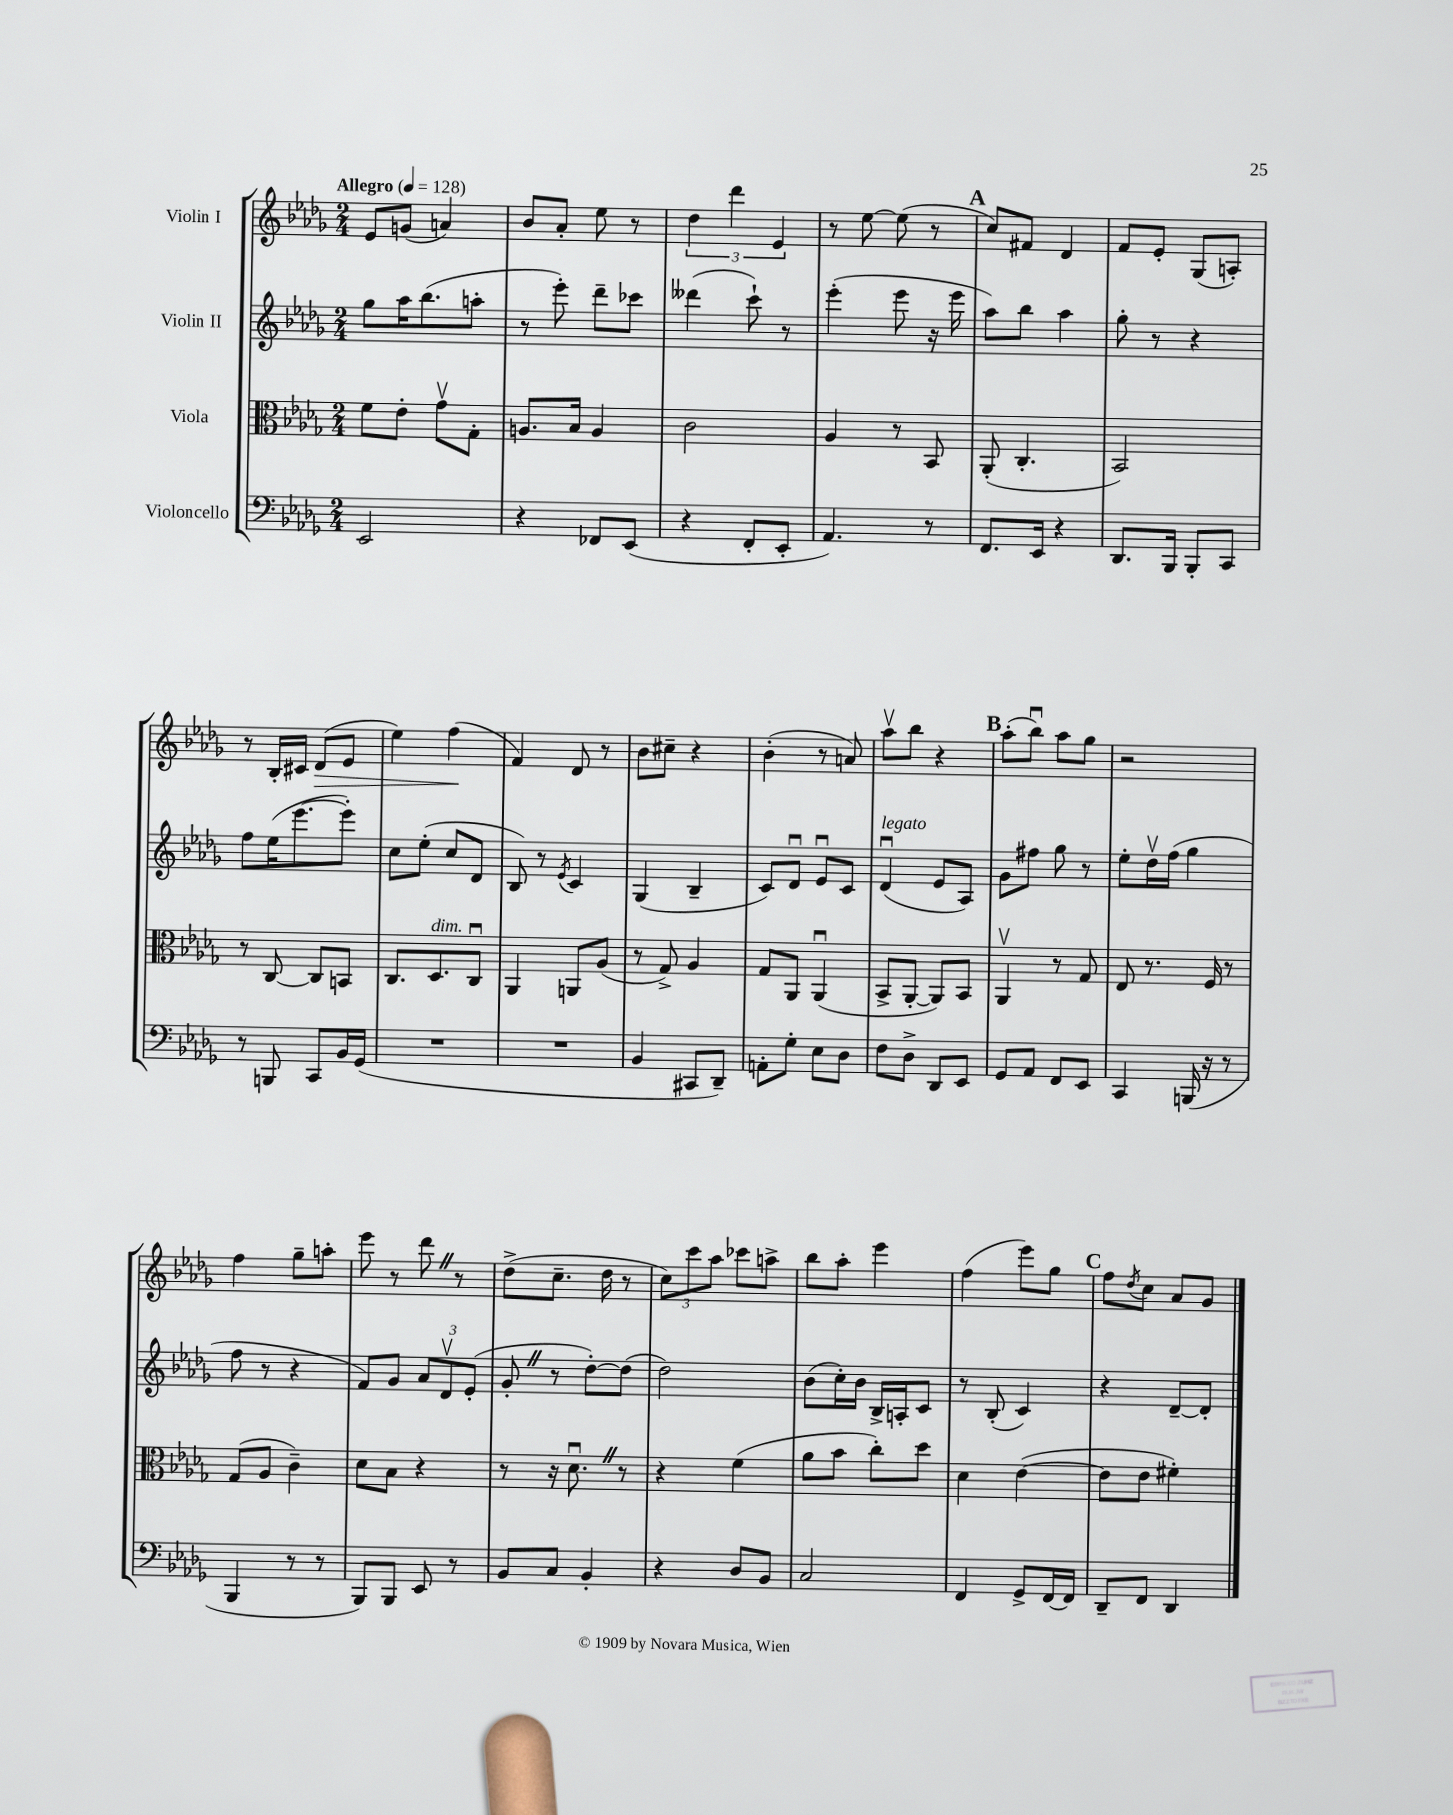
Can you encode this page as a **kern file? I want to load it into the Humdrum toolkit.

**kern	**kern	**kern	**kern
*staff4	*staff3	*staff2	*staff1
*clefF4	*clefC3	*clefG2	*clefG2
*k[b-e-a-d-g-]	*k[b-e-a-d-g-]	*k[b-e-a-d-g-]	*k[b-e-a-d-g-]
*M2/4	*M2/4	*M2/4	*M2/4
*MM128	*MM128	*MM128	*MM128
2EE-/	8f\L	8gg-\L	8e-/L
.	8e-'\J	16aa-\K	(8g/J
.	.	(8.bb-\	.
.	8g-v\L	.	4a/)
.	8G-'\J	8aa'\J	.
=	=	=	=
4r	8.A/L	8r	8b-/L
.	.	8eee-'\)	8a-'/J
.	16B-/Jk	.	.
8FF-/L	4A/	8ddd-~\L	8ee-\
(8EE-/J	.	8ccc-\J	8r
=	=	=	=
4r	2c\	(4ddd--\	6dd-\
.	.	.	6ddd-\
8FF'/L	.	8ccc`\)	.
.	.	.	6e-/
8EE-'/J	.	8r	.
=	=	=	=
4.AA-/)	4A-/	(4eee-'\	8r
.	.	.	[8ee-\
.	8r	8eee-\	(8ee-\]
8r	8BB-/	16r	8r
.	.	16eee-\	.
=	=	=	=
8.FF/L	(8AA-'/	8aa-\L)	8cc/L)
.	4.C'/	8bb-\J	8f#/J
16EE-/Jk	.	.	.
4r	.	4aa-\	4d-/
=	=	=	=
8.DD-/L	2BB-/)	8gg-'\	8f/L
.	.	8r	8e-'/J
16BBB-/Jk	.	.	.
8BBB-'/L	.	4r	(8G-/L
8CC/J	.	.	8A'/J)
=	=	=	=
8r	8r	8ff\L	8r
8BBB/	[8C/	(16ee-\K	16B-'/LL
.	.	[8.eee-\	16c#/JJ
8CC/L	8C/]L	.	(8d-/L
16BB-/L	8BB/J	8eee-'\]J)	8e-/J
(16GG-/JJ	.	.	.
=	=	=	=
2r	8.C/L	8cc\L	4ee-\)
.	.	(8ee-'\J	.
.	8.D-/	.	.
.	.	8cc/L	(4ff\
.	8Cu/J	8d-/J	.
=	=	=	=
2r	4AA-/	8B-/)	4f/)
.	.	8r	.
.	.	8qe-/	.
.	8AA/L	4c/	8d-/
.	(8A-/J	.	8r
=	=	=	=
4BB-/	8r	(4G-/	8b-\L
.	8G-^/)	.	8cc#~\J
8CC#/L	4A-/	4B-~/	4r
8DD-~/J)	.	.	.
=	=	=	=
8AA'\L	8G-/L	8c/L)	(4b-'\
8G-'\J	8AA-/J	8d-u/J	.
8E-\L	(4AA-u/	8e-u/L	8r
8D-\J	.	8c/J	8a/)
=	=	=	=
8F\L	8BB-^/L	(4d-u/	8aa-v\L
8D-^\J	[8AA-'/J	.	8bb-\J
8DD-/L	8AA-/]L)	8e-/L	4r
8EE-/J	8BB-/J	8A-/J)	.
=	=	=	=
8GG-/L	4AA-v/	8g-\L	(8aa-'\L
8AA-/J	.	8ff#\J	8bb-u\J)
8FF/L	8r	8gg-\	8aa-\L
8EE-/J	8G-/	8r	8gg-\J
=	=	=	=
4CC/	8E-/	8ee-'\L	2r
.	8.r	16dd-v\L	.
.	.	(16ff\JJ	.
(16BBB/	.	4gg-\	.
16r	16F/	.	.
8r	8r	.	.
=	=	=	=
4BBB-/	(8G-/L	8ff\	4ff\
.	8A-/J	8r	.
8r	4c~\)	4r	8gg-~\L
8r	.	.	8aa'\J
=	=	=	=
8BBB-/L)	8d-\L	8f/L)	8eee-\
8BBB-/J	8B-\J	8g-/J	8r
8EE-/	4r	12a-/L	8ddd-\
.	.	12d-v/	.
8r	.	.	8r
.	.	(12e-'/J	.
=	=	=	=
8BB-/L	8r	8g-'/	(8dd-^\L
8C/J	16r	8r	8.cc~\J
.	8.d-u\	.	.
4BB-'/	.	[8dd-'\L)	.
.	.	.	16dd-\
.	8r	(8dd-\]J	8r
=	=	=	=
4r	4r	2dd-\)	12cc\L)
.	.	.	12ccc\
.	.	.	12aa-\J
8D-/L	(4f\	.	8ccc-\L
8BB-/J	.	.	8aa^\J
=	=	=	=
2C/	8a-\L	(8b-\L	8bb-\L
.	8b-\J	16cc'\L)	8aa-'\J
.	.	16b-\JJ	.
.	8cc'\L)	16B-^/LL	4eee-\
.	.	16A'/J	.
.	8dd-\J	8c/J	.
=	=	=	=
4FF/	4d-\	8r	(4ff\
.	.	(8B-'/	.
8GG-^/L	([4e-\	4c/)	8eee-\L)
[16FF/L	.	.	8gg-\J
16FF/]JJ	.	.	.
=	=	=	=
8DD-~/L	8e-\]L	4r	8ff\L
.	.	.	8qdd-/
8FF/J	8e-\J	.	8cc\J
4DD-/	4f#'\)	[8d-~/L	8a-/L
.	.	8d-'/]J	8g-/J
==	==	==	==
*-	*-	*-	*-
